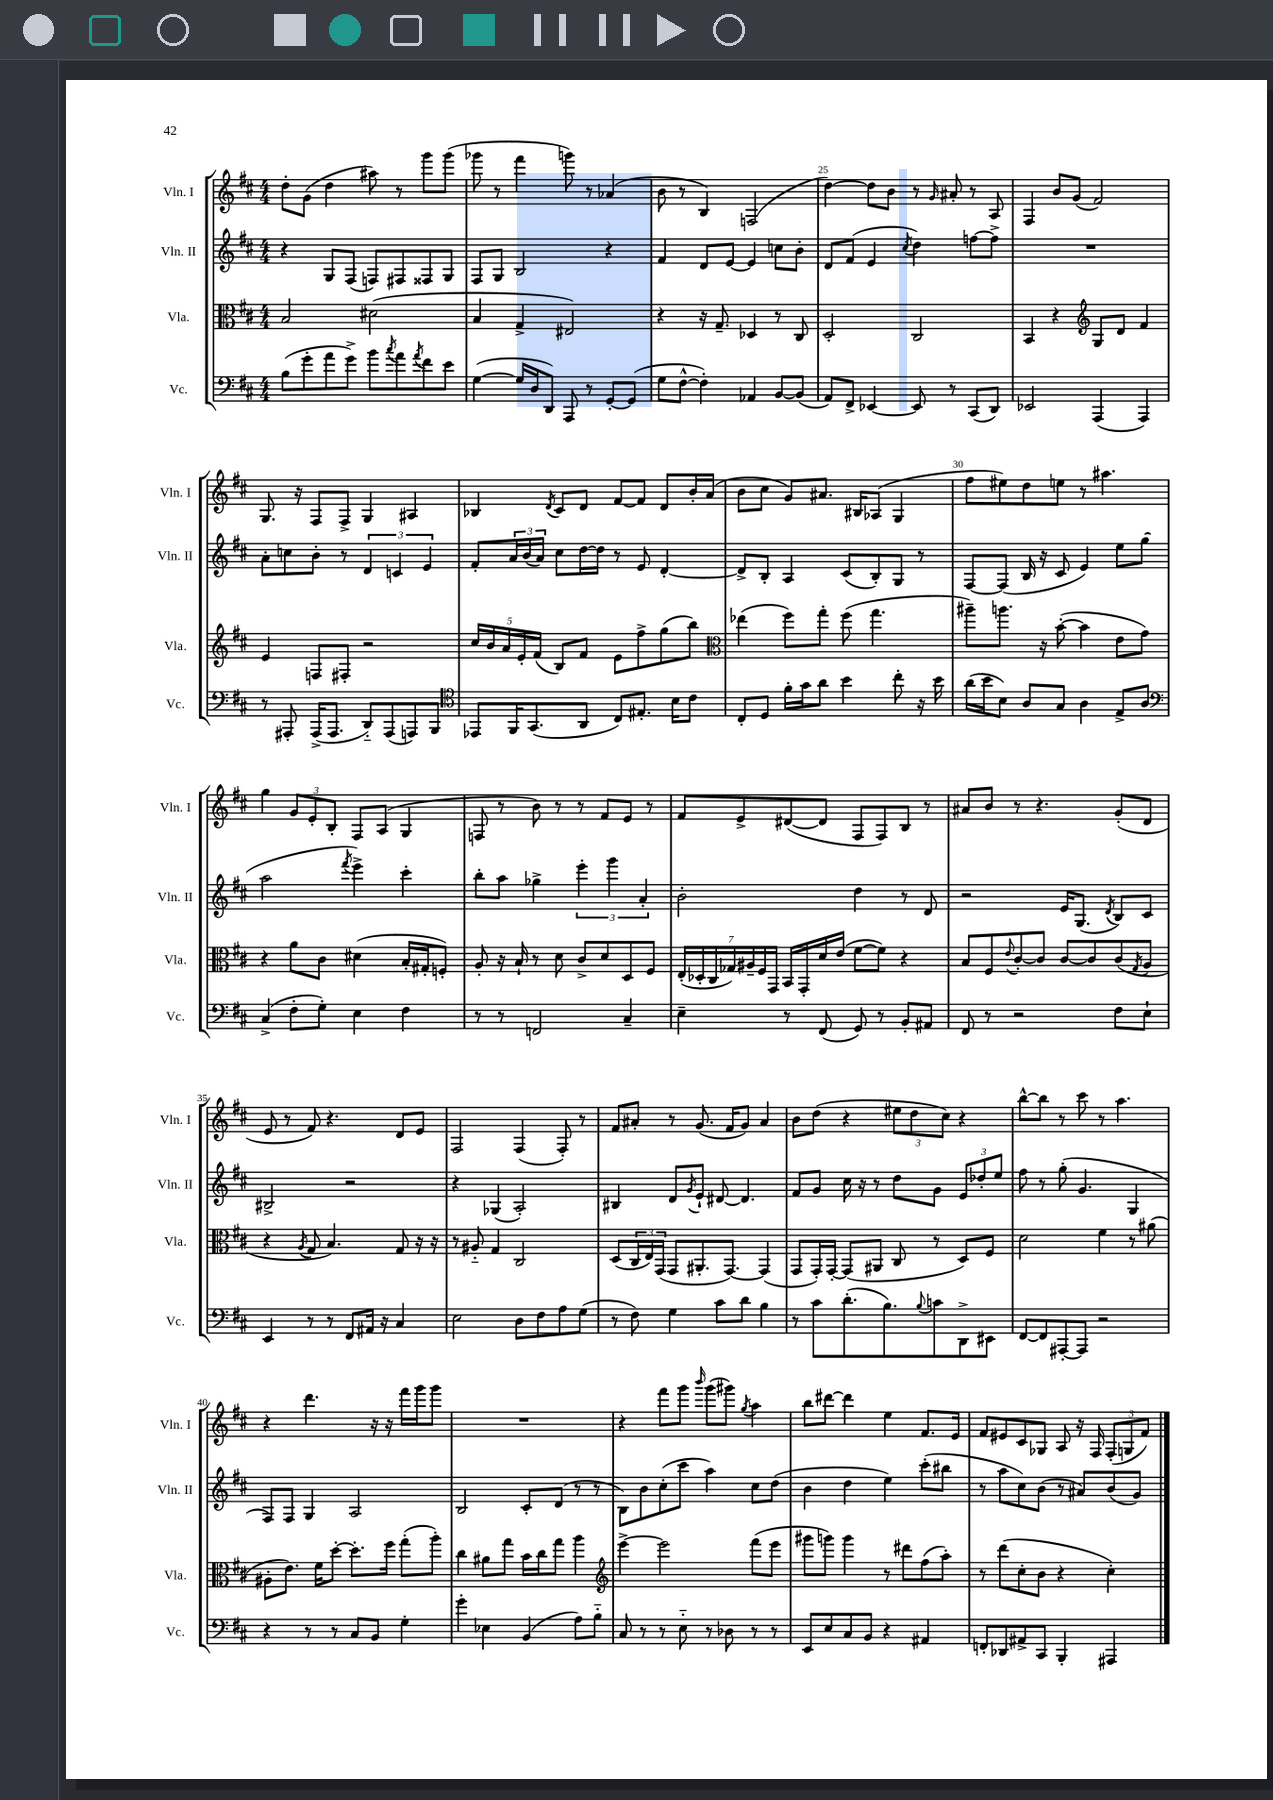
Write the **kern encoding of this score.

**kern	**kern	**kern	**kern
*part4	*part3	*part2	*part1
*staff4	*staff3	*staff2	*staff1
*I"Vc.	*I"Vla.	*I"Vln. II	*I"Vln. I
*I'Vc.	*I'Vla.	*I'Vln. II	*I'Vln. I
*clefF4	*clefC3	*clefG2	*clefG2
*k[f#c#]	*k[f#c#]	*k[f#c#]	*k[f#c#]
*M4/4	*M4/4	*M4/4	*M4/4
=22	=22	=22	=22
(8B\L	2B/	4r	8dd'\L
8g'\	.	.	(8g\J
8a\	.	8G/L	4dd\
8g^\J)	.	(8F#/J	.
8b\L	(2d#X\	8Fn/L)	8aa#X\)
8qcc#/	.	.	.
8a\	.	8F#X/	8r
8qa/	.	.	.
8f#\	.	8F##X/	8ggg\L
8e\J	.	8G/J	(8ggg\J
=23	=23	=23	=23
([4G\	4B/	8F#/L	8ggg-X\
.	.	8G/J	8r
16G/LL]	4G^/	2B/	4fff#\
16D/J	.	.	.
8DD/J)	.	.	.
8AAA/	2E#X/)	.	8gggn\)
8r	.	.	8r
[8GG'/L	.	4r	(4a-X/
(8GG/J]	.	.	.
=24	=24	=24	=24
8G\L	4r	4f#/	8b\
[8F#^^\J	.	.	8r
4F#'\])	16r	8d/L	4B/)
.	8.G~/	.	.
.	.	[8e/J	.
4AA-X/	4D-X/	4e/]	(2Fn/
[8BB/L	8r	8ccn\L	.
(8BB/J]	8C#/	8b'\J	.
=25	=25	=25	=25
8AA/L)	2D'/	8d/L	[4dd\)
8FF#^/J	.	(8f#/J	.
[4EE-X/	.	4e/	8dd\L]
.	.	.	8b\J
.	.	8qcc#/	.
8EE-/]	2C#/	4dd\)	8r
.	.	.	16qqg/
8r	.	.	8a#X'/
(8CC#/L	.	[8ffn\L	8r
8DD/J)	.	8ff^\J]	8A/
=26	=26	=26	=26
2EE-X/	4BB/	1r	4F#/
.	4r	.	8b/L
.	.	.	(8g/J
*	*clefG2	*	*
(4AAA/	8G/L	.	2f#/)
.	8d/J	.	.
4AAA/)	4f#/	.	.
!!LO:LB:g=z
=27	=27	=27	=27
8r	4e/	8a'\L	8.G/
8AAA#X'/	.	8ccn\	.
.	.	.	16r
(16AAA#^/KL	8Fn/L	8b'\J	8F#/L
8.AAA#/J	.	.	.
.	8F#X'/J	8r	8F#^/J
8DD/L)	2r	6d/	4G/
(8AAA#/	.	.	.
.	.	6cn/	.
8AAAn/)	.	.	4A#X/
.	.	6e/	.
8BBB/J	.	.	.
=28	=28	=28	=28
*clefC4	*	*	*
8EE-X/L	20cc#/LL	8f#'/L	4B-X/
.	20b/	.	.
.	20a/	.	.
16FF#/K	.	24a/L	.
.	20e'/	.	.
.	.	(24b/	.
(8.GG/	.	.	.
.	(20f#/JJ	.	.
.	.	24a/JJ)	.
.	.	.	8qd/
.	8B/L)	8cc#\L	8c#/L
8AA/J	8f#/J	[16dd\L	8d/J
.	.	16dd\JJ]	.
8C#/L)	8e\L	8r	[8f#/L
8.E#X'/J	8ff#^\	8e/	8f#/J]
.	(8gg\	[4d'/	8d/L
16B\KL	.	.	.
8c#\J	8bb\J)	.	16b'/L
.	.	.	(16a/JJ
=29	=29	=29	=29
*	*clefC3	*	*
8C#'/L	(4ee-X\	8d^/L]	8b\L
8D/J	.	8B'/J	8cc#\J
16f#'\LL	8ff#\L)	4A/	8g/L)
16g\J	.	.	.
8a\J	8gg'\J	.	8.a#X/J
4b\	(8ff#\	(8c#/L	.
.	.	.	16B#X/KL
.	4.gg\	8B'/)	(8A-X/J
8cc#'\	.	8G/J	4G/
16r	.	8r	.
16b\	.	.	.
=30	=30	=30	=30
(16a\LL	8aa#X~\L)	[8F#/L	8ff#\L
16b\J	.	.	.
8B\J)	8.aan\J	(8F#/J]	8ee#X\)
8A/L	.	16B/	8dd\
.	16r	16r	.
8G/J	([8b'\	8c#/	8een\J
4A\	4b\]	4e/)	8r
.	.	.	4.aa#X\
8E^/L	8e\L	8ee\L	.
8A/J	8g\J)	(8gg\J	.
!!LO:LB:g=z
=31	=31	=31	=31
*clefF4	*	*	*
(4C#^/	4r	2aa\	4gg\
8F#'\L	8a\L	.	12g/L
.	.	.	12e'/
8G'\J)	8c#\J	.	.
.	.	.	12B'/J
.	.	8qfff#/	.
4E\	(4d#X\	4eee^\)	8F#/L
.	.	.	(8A/J
4F#\	16B'/LL	4ccc#'\	4G/
.	16G#X'/J	.	.
.	8Fn'/J)	.	.
=32	=32	=32	=32
8r	8A'/	8bb'\L	8Fn/
8r	16r	8aa\J	8r
.	16B`/	.	.
2FFn/	8r	4gg-X^\	8b\)
.	8d\	.	8r
.	8c#^/L	6eee'\	8r
.	8d/	.	8f#/L
.	.	6ggg\	.
4C#~/	8D/	.	8e/J
.	.	6a'/	.
.	8F#/J	.	8r
=33	=33	=33	=33
4E~\	(28E'/LL	2b'\	8f#/L
.	28D-X'/	.	.
.	28C#/	.	.
.	28G-X/)	.	.
.	.	.	8e^/
.	28A#X~/	.	.
.	28F#/	.	.
.	28GG/JJ	.	.
8r	16BB/LL	.	([8d#X/
.	16GG'/	.	.
(8FF#/	16d/	.	8d#/J]
.	(16e/JJ	.	.
8GG/)	[8f#\L	4dd\	8F#/L
8r	8f#\J])	.	8F#/)
8BB'/L	4r	8r	8B/J
8AA#X/J	.	8d/	8r
=34	=34	=34	=34
8FF#/	8B/L	2r	8a#X/L
8r	8F#/	.	8b/J
.	8qqe/	.	.
2r	[8c#'/	.	8r
.	8c#/J]	.	4.r
.	[8c#/L	16e/KL	.
.	.	(8.G/J	.
.	8c#/]	.	.
.	.	8qd/	.
8F#\L	(8c#/	8B/L)	(8g'/L
.	8qG/	.	.
8E`\J	8A/J	8c#/J	8d/J
!!LO:LB:g=z
=35	=35	=35	=35
4EE/	4r	2B#X^/	8e/
.	.	.	8r
.	8qA/	.	.
8r	8G/	.	8f#/)
8r	4.B/)	.	4.r
8FF#/L	.	2r	.
16AA#X/Jk	.	.	.
16r	.	.	.
4C#/	8G/	.	8d/L
.	16r	.	8e/J
.	16r	.	.
=36	=36	=36	=36
2E\	8r	4r	2F#/
.	8A#X/	.	.
.	4G/	(4G-X/	.
8D\L	2C#/	2A'/)	(4F#/
8F#\	.	.	.
8A\	.	.	8F#'/)
(8G\J	.	.	8r
=37	=37	=37	=37
8r	(8D/L	4B#X/	8f#/L
8F#\)	24C#/L	.	8a#X'/J
.	24E/)	.	.
.	(24GG/JJ	.	.
4G\	8GG/L	8d/L	8r
.	.	8qg/	.
.	8.AA#X'/	8e`/J	(8.g/
8c#\L	.	[8d#X/	.
.	[8.GG/J)	.	16f#/KL
8d\J	.	4.d#/]	8g/J)
4B\	(4GG/]	.	4a#/
=38	=38	=38	=38
8r	8GG/L	8f#/L	8b\L
8c#\L	16GG'/L)	8g/J	(8dd\J
.	[16GG'/JJ	.	.
(8.d'\	(8GG/L]	16cc#\	4r
.	.	16r	.
.	8AA#X/J	8r	.
8.B\)	.	.	.
.	8C#/	8dd\L	12ee#X\L
.	.	.	12dd\
8qqB/	.	.	.
8cn\	8r	8g\J	.
.	.	.	12cc#\J)
8DD^\	8D/L)	12e/L	4r
.	.	12dd-X'/	.
8EE#X\J	8F#/J	.	.
.	.	12ee/J	.
=39	=39	=39	=39
[8FF#/L	2d\	8ff#\	[8bb^^\L
8FF#/]	.	8r	8bb\J]
[8AAA#X'/	.	(8gg'\	8r
8AAA#/J]	.	4.g/	8ccc#\
2r	4f#\	.	8r
.	.	.	4.aa\
.	8r	4G/	.
.	(8a#X\	.	.
!!LO:LB:g=z
=40	=40	=40	=40
4r	8A#X'\L	8F#/L)	4r
.	8.e\J)	8F#/J	.
8r	.	4G/	4.ddd\
.	16f#\KL	.	.
8r	[8dd'\J	.	.
8C#/L	8.dd'\L]	2A/	.
8BB/J	.	.	16r
.	16ff#\Jk	.	16r
4G'\	(8gg'\L	.	16fff#\LL
.	.	.	16ggg\J
.	8aa'\J)	.	8ggg\J
=41	=41	=41	=41
4g'\	4cc#\	2B/	1r
4E-X\	8a#X\L	.	.
.	8gg\J	.	.
(4BB/	16b\LL	8c#'/L	.
.	16cc#\J	.	.
.	8gg\J	(8d/J	.
8A\L)	4aa\	8r	.
8B\J	.	8r	.
=42	=42	=42	=42
*	*clefG2	*	*
8C#/	[4eee^\	8B\L)	4r
8r	.	8b\	.
8r	2eee\]	(8cc#'\	8fff#\L
8E\	.	8ccc#\J	8ggg\J
.	.	.	16qqbbb/
8r	.	4aa\)	(8ggg\L
8D-X\	.	.	8ggg#X\J)
.	.	.	8qgg/
8r	(8fff#\L	8cc#\L	4aa\
8r	8eee\J	(8dd\J	.
=43	=43	=43	=43
8EE/L	8ggg#X\L	4b\	8bb\L
8E/	8gggn\J)	.	[8ddd#X\J
8C#/	4ggg\	4dd\	4ddd#\]
8BB/J	.	.	.
4r	8r	4ee\)	4ee\
.	8ddd#X\L	.	.
4AA#X/	(8ff#\	(8ccc#'\L	8.f#/L
.	8aa'\J)	8bb#X\J	.
.	.	.	16e/Jk
=44	=44	=44	=44
8FFn'/L	8r	8r	8f#/L
8DD-X/	(8ddd\L	8aa\L	8e#X/
8AA#X^/	8cc#'\	8cc#\)	8c#/
8CC#/J	8b\J	(8b\J	8G-X/J
4BBB'/	4r	8r	8A/
.	.	8a#X/L)	16r
.	.	.	16F#/
4AAA#X/	4cc#'\)	(8b/	(12F#'/L
.	.	.	12Gn/
.	.	8g/J)	.
.	.	.	12f#/J)
==	==	==	==
*-	*-	*-	*-
